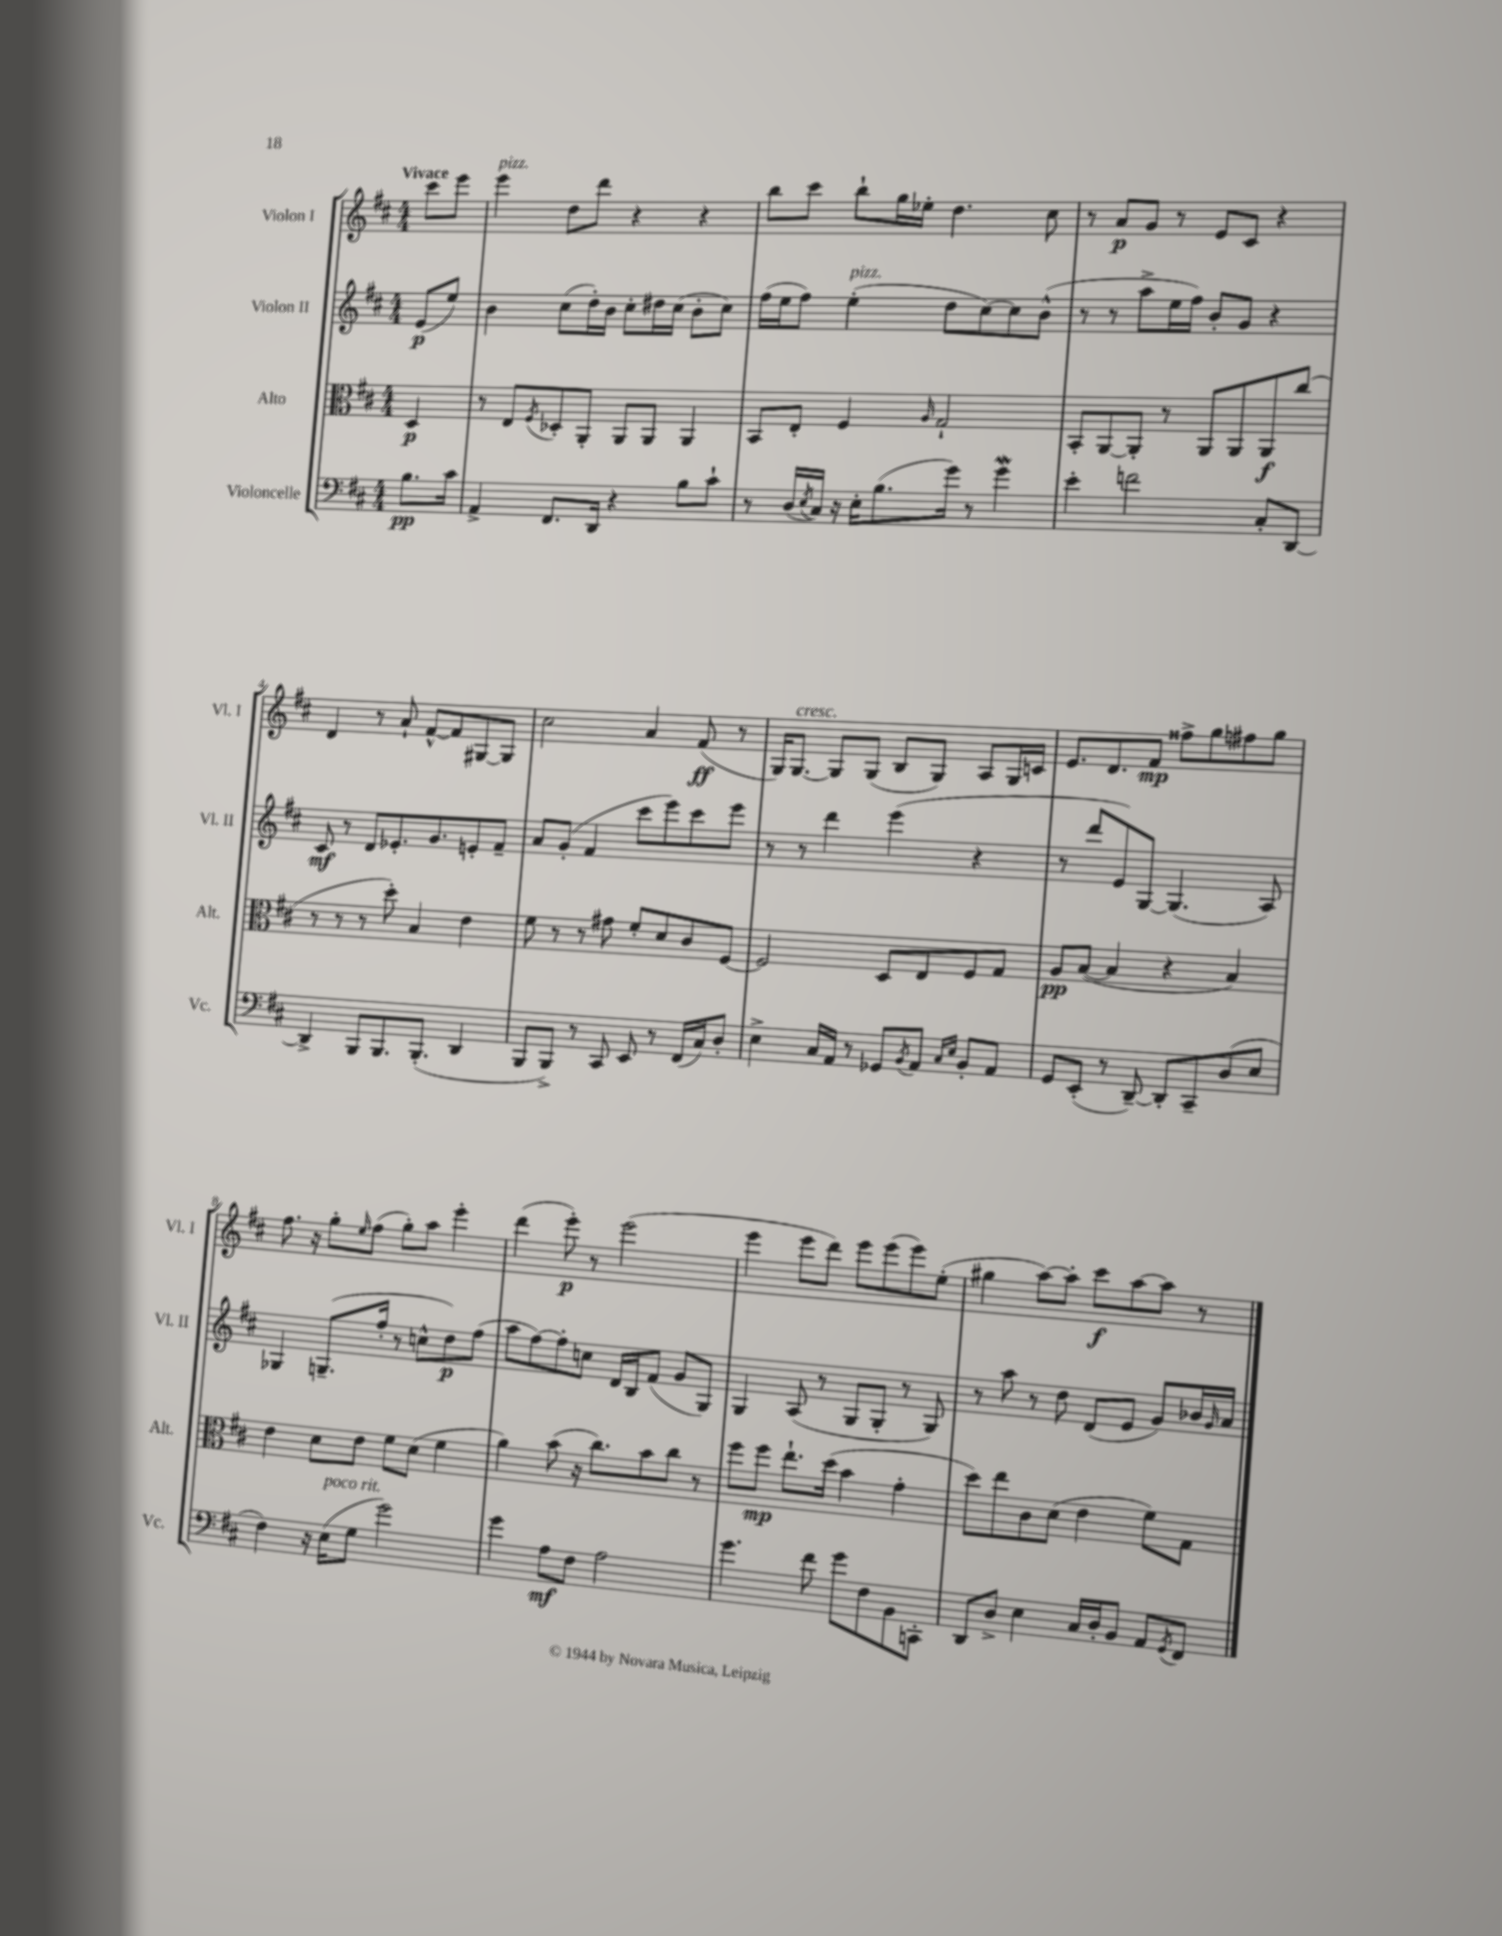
<<
\new StaffGroup <<
\new Staff = "s0" \with { instrumentName = "Violon I" shortInstrumentName = "Vl. I" } {
    \clef treble \key d \major \numericTimeSignature \time 4/4 \partial 4 \tempo "Vivace"
    cis'''8 e'''8 |
    e'''4^\markup { \italic "pizz." } d''8 d'''8 r4 r4 |
    b''8 cis'''8 b''8-! g''16 ees''16-. d''4. cis''8 |
    r8 a'8\p g'8 r8 e'8 cis'8 r4 |
    d'4 r8 a'8-! fis'8~-^ fis'8 gis8~ gis8 |
    cis''2 a'4 fis'8\ff( r8 |
    g16) g8.~^\markup { \italic "cresc." } g8 g8( b8 g8) a8 g16 c'16 |
    e'8. d'8. fis'8\mp fisis''8-> g''8 fis''8 g''8 |
    fis''8. r16 g''8-. \grace { e''16 } fis''8( g''8-.) a''8 e'''4-. |
    d'''4( e'''8-.\p) r8 e'''2( |
    e'''4 e'''8 d'''8) e'''8 e'''8( e'''8) e''8-.( |
    gis''4 a''8~) a''8-. cis'''8\f a''8~ a''8 r8 \bar "|." |
}
\new Staff = "s1" \with { instrumentName = "Violon II" shortInstrumentName = "Vl. II" } {
    \clef treble \key d \major \numericTimeSignature \time 4/4 \partial 4
    e'8\p( e''8) |
    b'4 cis''8( d''16-.) b'16 cis''8-. dis''16 cis''16( b'8-. cis''8) |
    fis''16( e''16 fis''8) e''4-.^\markup { \italic "pizz." }( d''8 cis''8~) cis''8 b'8-^( |
    r8 r8 a''8-> e''16 fis''16) b'8-. g'8 r4 |
    cis'8\mf r8 d'8 ees'8.-. g'8. e'8-. fis'8-- |
    a'8 g'8-.( fis'4 cis'''8 e'''8) cis'''8 e'''8 |
    r8 r8 d'''4 e'''4( r4 |
    r8 d'''8 e'8) g8~ g4.( a8) |
    ges4 g8.--( fis''16-. r8 c''8-^ d''8\p) fis''8( |
    a''8 fis''8~) fis''8-. c''8 d'16 b16 fis'8( g'8 g8) |
    g4 a8( r8 g8 g8-. r8 g8) |
    r8 a''8 r8 d''8 d'8( e'8 g'8) bes'16 \grace { g'16 } a'16 \bar "|." |
}
\new Staff = "s2" \with { instrumentName = "Alto" shortInstrumentName = "Alt." } {
    \clef alto \key d \major \numericTimeSignature \time 4/4 \partial 4
    d4\p |
    r8 e8 \acciaccatura { fis8 } des8-. a,8-. a,8 a,8 a,4 |
    b,8 e8-. fis4 \grace { a16 } g2-! |
    b,8-. a,8~ a,8-. r8 a,8 a,8 a,8\f cis''8( |
    r8 r8 r8 d''8-.) b4 e'4 |
    fis'8 r8 r8 gis'8 fis'8-. d'8 cis'8 fis8~ |
    fis2 d8 e8 fis8 g8 |
    a8\pp b8~( b4 r4 b4) |
    e'4 d'8 e'8 fis'8 d'8( fis'4 |
    a'4) b'8( r16 cis''8.) b'8 cis''8 r8 |
    fis''8 fis''8\mp e''8.-! d''16( b'4 g'4-. |
    d''8) e''8 cis'8 d'8( e'4 fis'8) g8 \bar "|." |
}
\new Staff = "s3" \with { instrumentName = "Violoncelle" shortInstrumentName = "Vc." } {
    \clef bass \key d \major \numericTimeSignature \time 4/4 \partial 4
    b8.\pp cis'16 |
    a,4-> fis,8. d,16 r4 b8 cis'8-! |
    r8 d16( \acciaccatura { e8 } cis16) r16 e16-. b8.( g'16) r8 g'4\mordent |
    e'4-. f'2 cis8-. d,8~ |
    d,4-> b,,8 b,,8. b,,8.-.( d,4 |
    b,,8 b,,8->) r8 cis,8 e,8 r8 fis,16( cis16) d8-. |
    e4-> cis16 a,16 r8 ges,8 \acciaccatura { b,8 } a,8 \grace { cis16 e16 } b,8-. a,8 |
    g,8 e,8-.( r8 d,8~--) d,8-. cis,8-- d8( e8 |
    fis4) r16 e16^\markup { \italic "poco rit." }( g8 g'2) |
    g'4 a8\mf fis8 a2 |
    g'4. fis'8 g'8 fis8 b,8 c,8-. |
    d,8 d8-> e4 cis16 d16-. b,8 a,8 \acciaccatura { g,8 } fis,8 \bar "|." |
}
>>
>>
